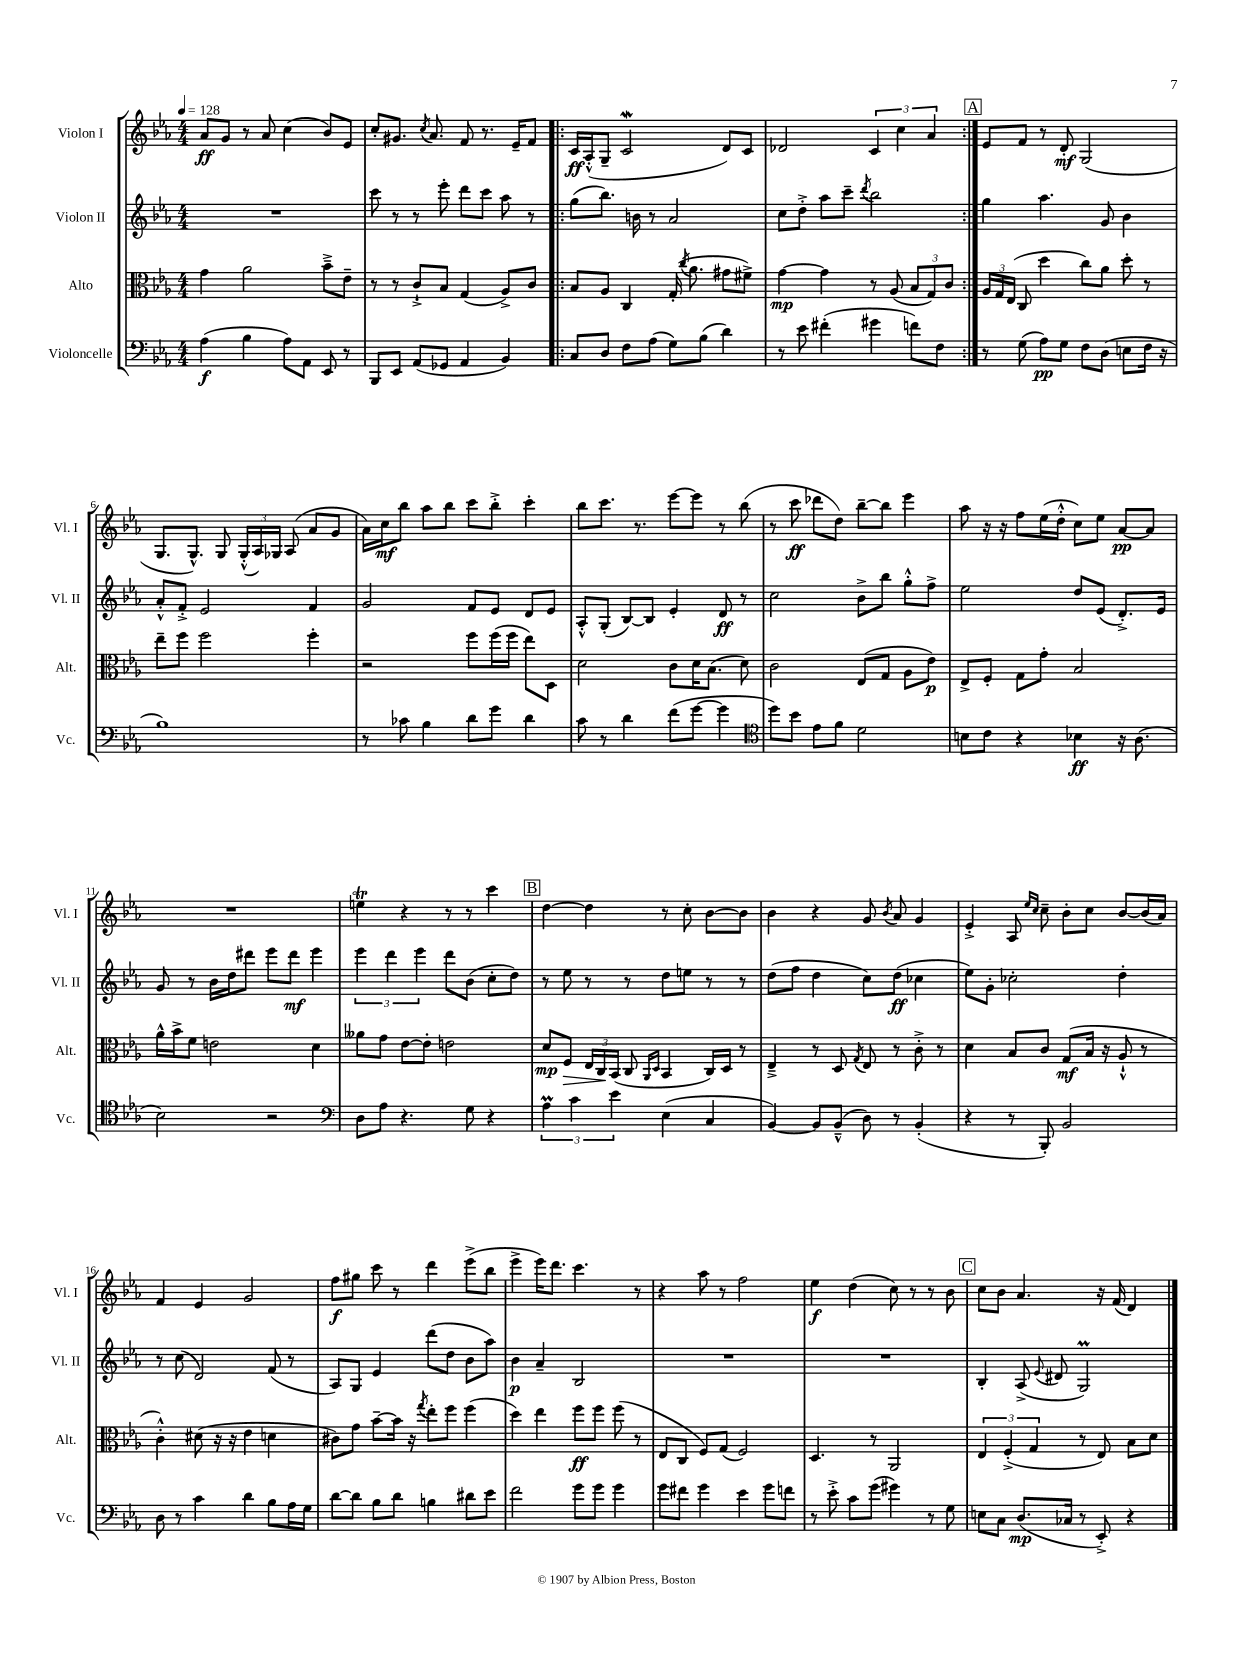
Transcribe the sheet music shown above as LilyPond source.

<<
\new StaffGroup <<
\new Staff = "s0" \with { instrumentName = "Violon I" shortInstrumentName = "Vl. I" } {
    \clef treble \key ees \major \numericTimeSignature \time 4/4 \tempo 4 = 128
    \autoBeamOff aes'8[\ff g'8] r8 aes'8 c''4( bes'8[) ees'8] |
    c''8[-. gis'8.] \acciaccatura { c''8 } aes'8. f'8 r8. ees'16[-- f'8] |
    \repeat volta 2 { c'16[\ff aes16-.-^( g8]-- c'2\mordent d'8[) c'8] |
    des'2 \tuplet 3/2 { c'4 c''4 aes'4 } | }
    \mark \markup { \box "A" } ees'8[ f'8] r8 d'8-.\mf g2( |
    g8.[ g8.]-^) g8 \tuplet 3/2 { g16[-.-^( aes16) ges16] } aes8( aes'8[ g'8] |
    aes'16[) c''16\mf bes''8] aes''8[ bes''8] c'''8[ bes''8]-.-> c'''4-. |
    bes''8[ c'''8.] r8. ees'''8[~ ees'''8] r8 bes''8( |
    r8 c'''8\ff des'''8[ d''8]) bes''8[~-- bes''8] ees'''4 |
    aes''8 r16 r16 f''8[ ees''16( d''16]-.-^ c''8[) ees''8] aes'8[~\pp aes'8] |
    R1 |
    e''4\trill r4 r8 r8 c'''4 |
    \mark \markup { \box "B" } d''4~ d''4 r8 c''8-. bes'8[~ bes'8] |
    bes'4 r4 g'8 \acciaccatura { bes'8 } aes'8 g'4 |
    ees'4-.-> aes8 \grace { ees''16[ c''16] } c''8-- bes'8[-. c''8] bes'8[~ bes'16( aes'16]) |
    f'4 ees'4 g'2 |
    f''8[\f gis''8] c'''8 r8 d'''4 ees'''8[->( bes''8] |
    ees'''4-> ees'''16[) d'''8.] c'''4. r8 |
    r4 aes''8 r8 f''2 |
    ees''4\f d''4( c''8) r8 r8 bes'8 |
    \mark \markup { \box "C" } c''8[ bes'8] aes'4. r16 f'16( d'4) \bar "|." |
}
\new Staff = "s1" \with { instrumentName = "Violon II" shortInstrumentName = "Vl. II" } {
    \clef treble \key ees \major \numericTimeSignature \time 4/4
    \autoBeamOff R1 |
    c'''8 r8 r8 ees'''8-. d'''8[ c'''8] aes''8 r8 |
    \repeat volta 2 { g''8[( bes''8.]) b'16 r8 aes'2 |
    c''8[ d''8]-.-> aes''8[ c'''8]-- \acciaccatura { d'''8 } bes''2 | }
    \mark \markup { \box "A" } g''4 aes''4. g'8 bes'4 |
    aes'8[-.-^ f'8]-.-> ees'2 f'4 |
    g'2 f'8[ ees'8] d'8[ ees'8] |
    aes8[-.-^ g8]-.( bes8[~) bes8] ees'4-. d'8\ff r8 |
    c''2 bes'8[-> bes''8] g''8[-.-^ f''8]-> |
    ees''2 d''8[ ees'8]( d'8.[-.->) ees'16] |
    g'8 r8 bes'16[ d''16 dis'''8] ees'''8[ dis'''8]\mf ees'''4 |
    \tuplet 3/2 { ees'''4 d'''4 ees'''4 } d'''8[ bes'8]( c''8[-. d''8]) |
    \mark \markup { \box "B" } r8 ees''8 r8 r8 d''8[ e''8] r8 r8 |
    d''8[( f''8] d''4 c''8[) d''8]\ff( ces''4 |
    ees''8[) g'8]-. ces''2-. d''4-. |
    r8 c''8( d'2) f'8( r8 |
    aes8[) g8] ees'4 d'''8[( d''8] bes'8[ aes''8]) |
    bes'4\p aes'4-- bes2 |
    R1 |
    R1 |
    \mark \markup { \box "C" } bes4-. aes8->( \appoggiatura { ees'8 } dis'8 g2\prall) \bar "|." |
}
\new Staff = "s2" \with { instrumentName = "Alto" shortInstrumentName = "Alt." } {
    \clef alto \key ees \major \numericTimeSignature \time 4/4
    \autoBeamOff g'4 aes'2 bes'8[---> ees'8]-- |
    r8 r8 c'8[-!-> bes8] g4( aes8[->) c'8] |
    \repeat volta 2 { bes8[ aes8] c4 g16-.( \acciaccatura { c''8 } aes'8. gis'8[ fis'8]->) |
    g'4~\mp g'4 r8 aes8( \tuplet 3/2 { bes8[ g8) c'8] } | }
    \mark \markup { \box "A" } \tuplet 3/2 { aes16[ g16 ees16]( } c8 d''4 c''8[) aes'8] d''8-. r8 |
    ees''8[-- f''8] f''2 f''4-. |
    r2 f''8[ f''16( f''16] ees''8[) d8] |
    d'2 c'8[ d'16 bes8.]( d'8) |
    c'2 ees8[( g8] aes8[ ees'8]\p) |
    ees8[-> f8]-. g8[ g'8]-. bes2 |
    aes'16[-^ bes'16-> f'8] e'2 d'4 |
    aeses'8[ g'8] ees'8[~ ees'8]-. e'2 |
    \mark \markup { \box "B" } d'8[\mp f8]\> \tuplet 3/2 { ees16[ c16\! bes,16]( } c8 \grace { aes,16[ d16] } bes,4 c16[) d16] r8 |
    ees4---> r8 d8 \acciaccatura { g8 } ees8 r8 c'8-.-> r8 |
    d'4 bes8[ c'8] g8[\mf( bes16] r16 aes8-!-^ r8 |
    c'4-.-^) dis'8( r16 r16 ees'4 d'4 |
    cis'8[) g'8] bes'8[~-- bes'16] r16 \acciaccatura { g''8 } ees''8[-. f''8] f''4( |
    d''4) ees''4 f''8[\ff f''8] f''8( r8 |
    ees8[ c8] f8[) g8]( f2) |
    d4. r8 aes,2 |
    \mark \markup { \box "C" } \tuplet 3/2 { ees4 f4-.->( g4 } r8 ees8) bes8[ d'8] \bar "|." |
}
\new Staff = "s3" \with { instrumentName = "Violoncelle" shortInstrumentName = "Vc." } {
    \clef bass \key ees \major \numericTimeSignature \time 4/4
    \autoBeamOff aes4\f( bes4 aes8[) aes,8] ees,8 r8 |
    bes,,8[ ees,8] aes,8[( ges,8] aes,4 bes,4) |
    \repeat volta 2 { c8[ d8] f8[ aes8]( g8[) bes8]( d'4) |
    r8 ees'8 fis'4-.( gis'4 f'8[) f8] | }
    \mark \markup { \box "A" } r8 g8( aes8[\pp) g8] f8[ d8]( e8[ f16] r16 |
    bes1) |
    r8 ces'8 bes4 d'8[ g'8] d'4 |
    c'8 r8 d'4 f'8[( g'8]~ g'4 |
    \clef tenor d''8[) bes'8] ees'8[ f'8] d'2 |
    b8[ c'8] r4 bes4\ff r16 aes8.( |
    bes2) r2 |
    \clef bass d8[ aes8] r4. g8 r4 |
    \mark \markup { \box "B" } \tuplet 3/2 { aes4\prall c'4 ees'4 } ees4( c4 |
    bes,4~) bes,8[ bes,8]---^( d8) r8 bes,4-.( |
    r4 r8 bes,,8-.) bes,2 |
    d8 r8 c'4 d'4 bes8[ aes16 g16] |
    d'8[~ d'8] bes8[ d'8] b4 dis'8[ ees'8] |
    f'2 g'8[ g'8] g'4 |
    g'8[ fis'8] g'4 ees'4 g'8[ f'8] |
    r8 ees'8-.-> c'8[ g'8]( gis'4) r8 g8 |
    \mark \markup { \box "C" } e8[ c8] d8.[\mp( ces16] r8 ees,8-.->) r4 \bar "|." |
}
>>
>>
